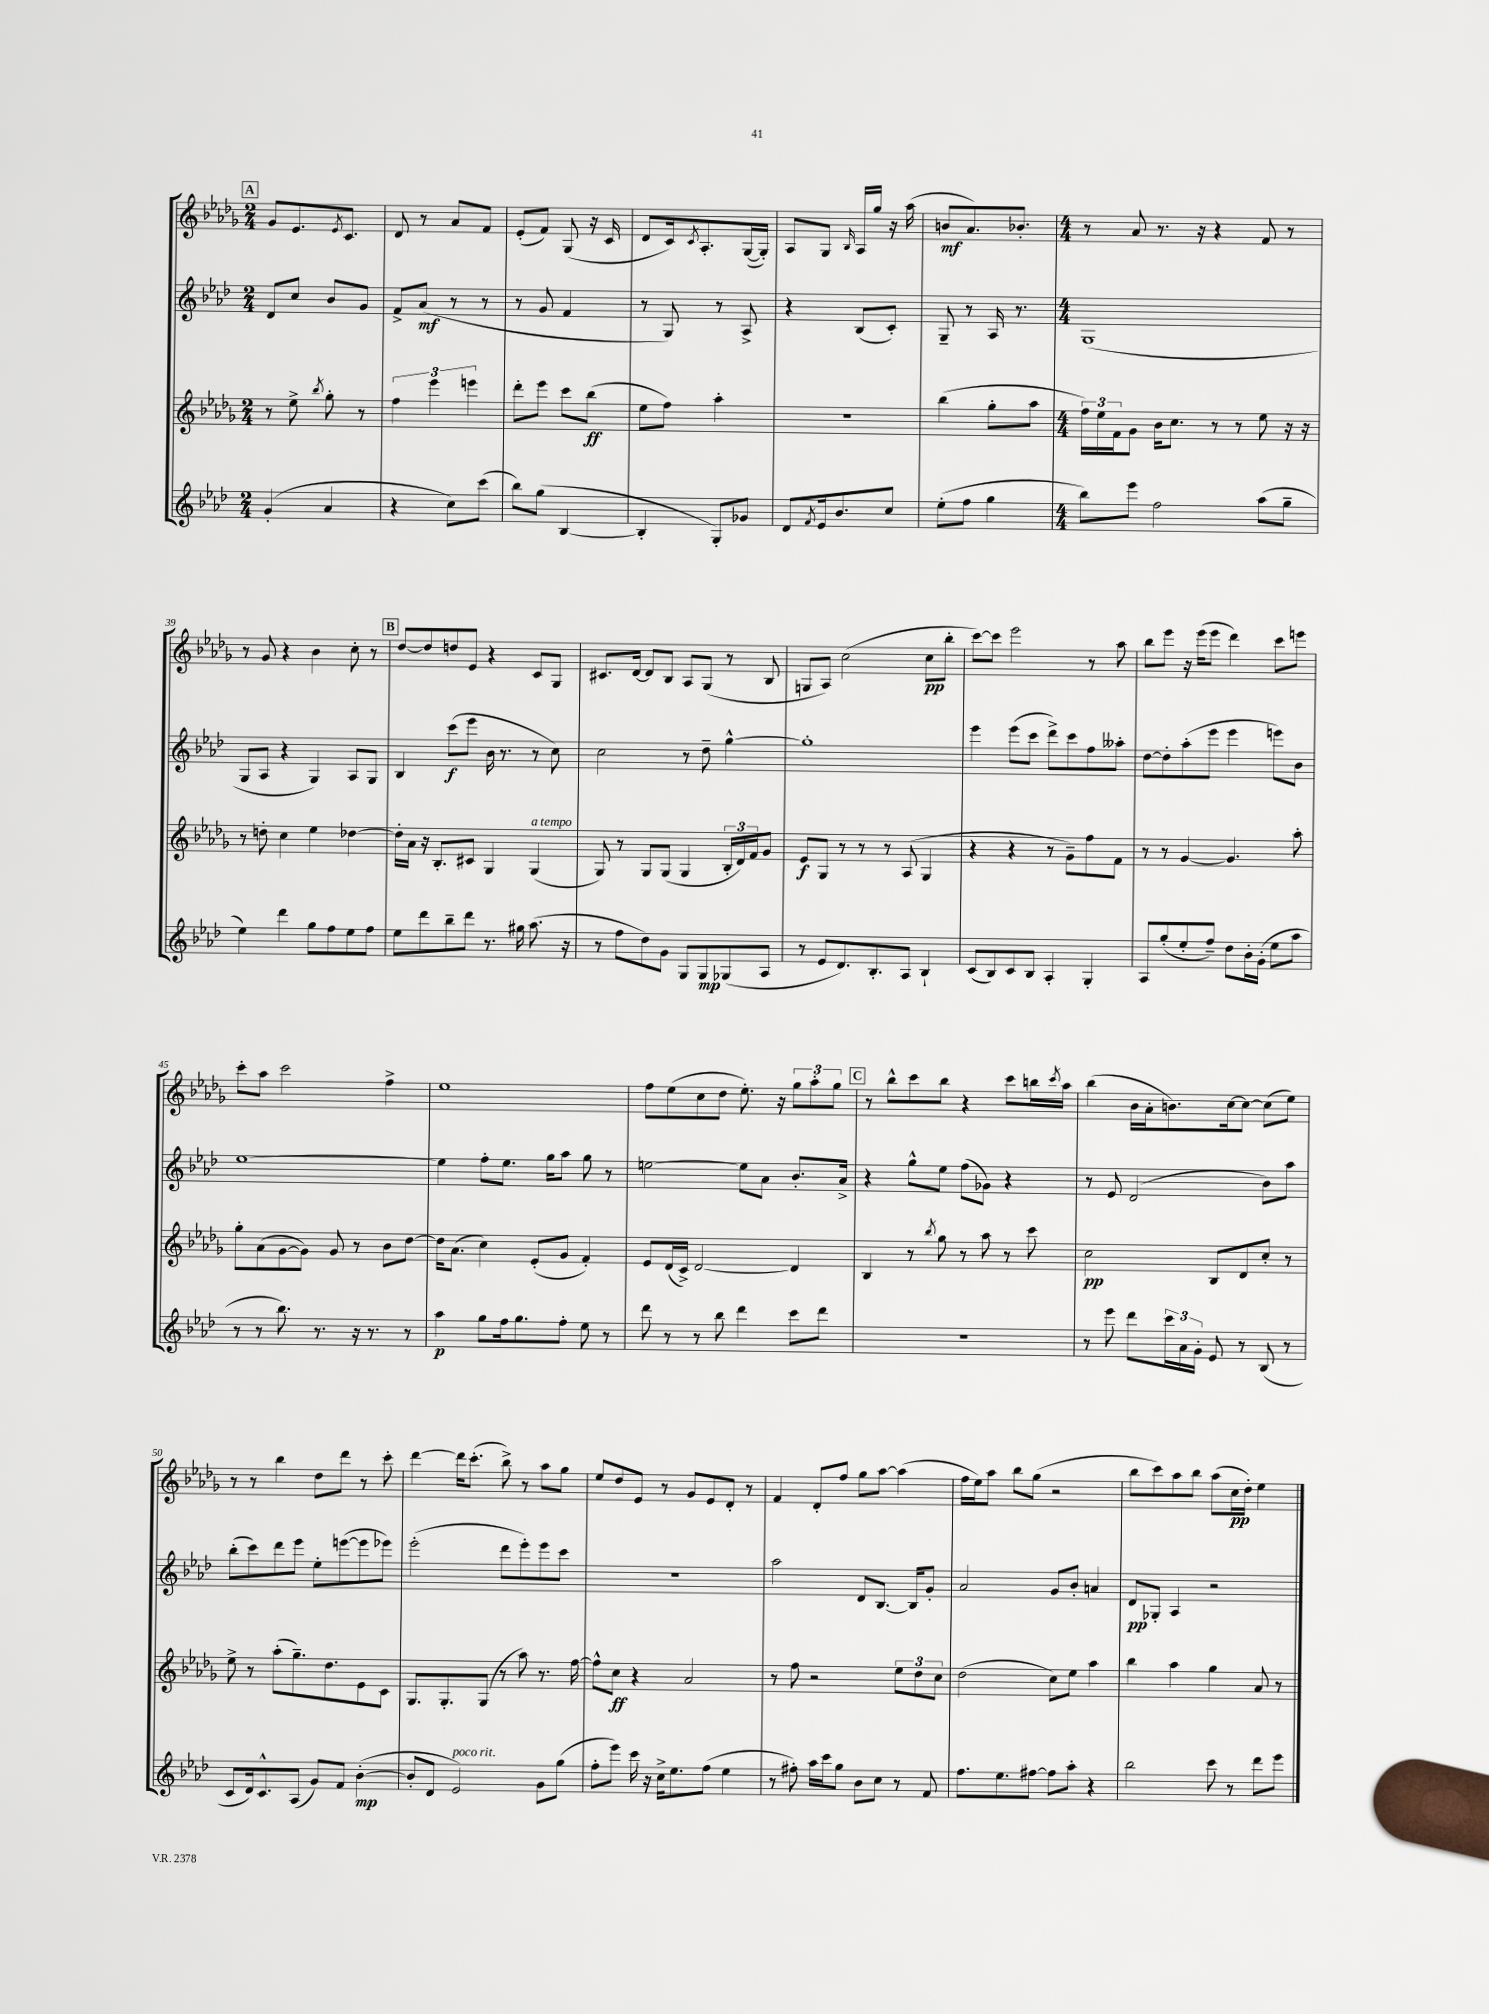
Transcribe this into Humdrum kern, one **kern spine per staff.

**kern	**kern	**kern	**kern
*staff4	*staff3	*staff2	*staff1
*clefG2	*clefG2	*clefG2	*clefG2
*k[b-e-a-d-]	*k[b-e-a-d-g-]	*k[b-e-a-d-]	*k[b-e-a-d-g-]
*M2/4	*M2/4	*M2/4	*M2/4
(4g'	8r	8d-	8g-
.	8ee-^	8cc	8.e-
.	8qbb-	.	.
4a-	8gg-'	8b-	.
.	.	.	8qe-
.	.	.	8.c
.	8r	8g	.
=	=	=	=
4r	6ff	8f^	8d-
.	.	(8a-	8r
.	6eee-	.	.
8cc)	.	8r	8a-
.	6eee	.	.
(8ccc	.	8r	8f
=	=	=	=
8bb-)	8ddd-'	8r	(8e-'
(8gg	8eee-	8g	8f)
[4B-	8ccc	4f	(8G-
.	(8bb-	.	16r
.	.	.	16c
=	=	=	=
4B-']	8ee-	8r	8d-
.	8ff)	8G)	16c)
.	.	.	8qc
.	.	.	8.A-'
8G')	4aa-'	8r	.
8g-	.	8A-^	([16G-
.	.	.	16G-'])
=	=	=	=
8d-	2r	4r	8A-
8qf	.	.	.
16e-	.	.	8G-
8.b-	.	.	.
.	.	.	16qqB-
.	.	(8B-	16A-
.	.	.	16gg-
8cc	.	8c')	16r
.	.	.	(16aa-
=	=	=	=
(8ee-'	(4bb-	8G~	8b
8ff	.	8r	8.a-)
4gg	8gg-'	16A-	.
.	.	8.r	8.b-'
.	8aa-	.	.
=	=	=	=
*M4/4	*M4/4	*M4/4	*M4/4
8bb-)	24ff)	(1G	8r
.	24ee-	.	.
.	24f	.	.
8eee-	8g-	.	8a-
2ff	16b-	.	8.r
.	8.cc	.	.
.	.	.	16r
.	8r	.	4r
.	8r	.	.
(8aa-	8ee-	.	8f
8gg~	16r	.	8r
.	16r	.	.
=	=	=	=
4ee-)	8r	8G	8r
.	8dd'	8A-	8g-
4ddd-	4cc	4r	4r
8gg	4ee-	4G)	4b-
8ff	.	.	.
8ee-	[4dd-	8A-	8cc'
8ff	.	8G	8r
=	=	=	=
8ee-	16dd-']	4B-	[8dd-
.	16a-	.	.
8ddd-	16r	.	8dd-]
.	8.B-'	.	.
8bb-~	.	(8ccc	8dd
8ddd-	8c#	8eee-	8e-
8.r	4G-	16b-	4r
.	.	8.r	.
16gg#	.	.	.
(8.aa-	(4G-	8r	8c
.	.	8cc)	8G-
16r	.	.	.
=	=	=	=
8r	8G-)	2cc	8.c#
8ff	8r	.	.
.	.	.	[16d-
8dd-)	8G-	.	8d-]
8g	(8G-	.	8B-
8G	4G-	8r	8A-
8G	.	8dd-~	(8G-
(8G-	24B-'	[4gg^^	8r
.	24d-)	.	.
.	24f	.	.
8A-	8g-	.	8B-
=	=	=	=
8r	8e-	1gg']	8G
8e-	8G-	.	8A-)
8.d-)	8r	.	(2cc
.	8r	.	.
8.B-'	.	.	.
.	8r	.	.
8A-	(8A-	.	.
4B-`	4G-	.	8cc
.	.	.	8bb-'
=	=	=	=
(8c	4r	4eee-	[8ccc)
8B-)	.	.	8ccc]
8c	4r	(8eee-	2eee-
8B-	.	8ccc	.
4A-'	8r	8ddd-^)	.
.	8g-~)	8ccc	.
4G'	8ff	8ff	8r
.	8f	8aa--'	8aa-
=	=	=	=
8A-	8r	[8dd-	8bb-
(8gg'	8r	8dd-']	8eee-
8ee-'	[4g-	(8aa-'	16r
.	.	.	(16eee-
8ff~)	.	8eee-	8eee-
8dd-	4.g-]	4eee-	4ddd-)
16b-'	.	.	.
(16g'	.	.	.
8ee-	.	8eee)	8ccc
8aa-	8aa-'	8b-	8eee
=	=	=	=
8r	8gg-'	[1ee-	8ccc'
8r	(8a-	.	8aa-
8.bb-)	[8g-	.	2ccc
.	8g-])	.	.
8.r	.	.	.
.	8g-	.	.
16r	8r	.	.
8.r	.	.	.
.	8b-	.	4ff^
8r	[8dd-	.	.
=	=	=	=
4aa-	16dd-]	4ee-]	1ee-
.	(8.a-	.	.
8gg	4cc)	8ff'	.
16ff	.	8.ee-	.
8.gg	.	.	.
.	(8e-'	.	.
.	.	16gg	.
8ff'	8g-	8aa-	.
8ee-	4f')	8gg	.
8r	.	8r	.
=	=	=	=
8ddd-	8e-	[2ee	8ff
8r	(16d-	.	(8ee-
.	16c^)	.	.
8r	[2d-	.	8cc
8bb-	.	.	8dd-
4ddd-	.	8ee]	8.ee-')
.	.	8a-	.
.	.	.	16r
8ccc	4d-]	8.b-'	12gg-
.	.	.	12aa-'
8ddd-	.	.	.
.	.	.	12gg-
.	.	16a-^	.
=	=	=	=
1r	4B-	4r	8r
.	.	.	8bb-^^
.	8r	8gg^^	8ccc
.	8qbb-	.	.
.	8gg-	8ee-	8bb-
.	8r	(8ff	4r
.	8aa-	8g-)	.
.	8r	4r	8ccc
.	8ccc	.	16bb
.	.	.	8qccc
.	.	.	16aa-
=	=	=	=
8r	2cc	8r	(4bb-
8eee-	.	8e-	.
8ddd-	.	(2d-	16b-
.	.	.	16a-'
24ccc	.	.	8.b)
24a-	.	.	.
24g'	.	.	.
8e-	8B-	.	.
.	.	.	[16cc
8r	8d-	.	8cc_
(8B-	8cc'	8b-)	(8cc]
8r	8r	8aa-	8ee-)
=	=	=	=
8c	8ee-^	(8bb-'	8r
16d-)	8r	8ccc)	8r
8.c^^	.	.	.
.	(8aa-'	8ddd-	4bb-
(8A-	8.gg-~)	8eee-	.
8g)	.	8ee-'	8dd-
.	8.dd-	.	.
8f	.	([8eee	8ddd-
([4b-'	8e-	8eee]	8r
.	8c	8eee-)	8ccc'
=	=	=	=
8b-']	8.G-	(2eee-'	[4ddd-
8d-	.	.	.
.	8.G-'	.	.
2e-)	.	.	16ddd-]
.	.	.	(8.ccc'
.	(8G-	.	.
.	8r	8ddd-	8bb-^)
.	8aa-)	8eee-')	8r
8g	8.r	8eee-	8aa-
(8gg	.	8ccc	8gg-
.	[16ff	.	.
=	=	=	=
8ff'	8ff^^]	1r	8ee-
8eee-)	8cc	.	8dd-
16ccc	4r	.	8e-
16r	.	.	.
16cc^	.	.	8r
8.ee-	.	.	.
.	2a-	.	8g-
(8ff	.	.	8e-
4ee-	.	.	8d-'
.	.	.	8r
=	=	=	=
8r	8r	2aa-	4f
8ff#')	8ff	.	.
16aa-	2r	.	8d-'
16ccc	.	.	.
8gg	.	.	8ff
8b-	.	8d-	8gg-
8cc	.	[8.B-	[8aa-
8r	12ee-	.	(4aa-]
.	.	16B-]	.
.	12dd-	.	.
8f	.	8g'	.
.	12cc	.	.
=	=	=	=
8.ff	(2dd-	2a-	16ff
.	.	.	16ee-)
.	.	.	8aa-
8.ee-	.	.	.
.	.	.	8bb-
[8ff#	.	.	(8gg-
8ff#]	8cc)	8g	2r
8aa-'	8ee-	8b-'	.
4r	4aa-	4a	.
=	=	=	=
2bb-	4bb-	8d-	8bb-
.	.	8G-'	8ccc)
.	4aa-	4A-	8aa-
.	.	.	8bb-
8ccc	4gg-	2r	(8aa-
8r	.	.	16cc
.	.	.	16dd-')
8ddd-	8a-	.	4ee-
8eee-	8r	.	.
==	==	==	==
*-	*-	*-	*-
